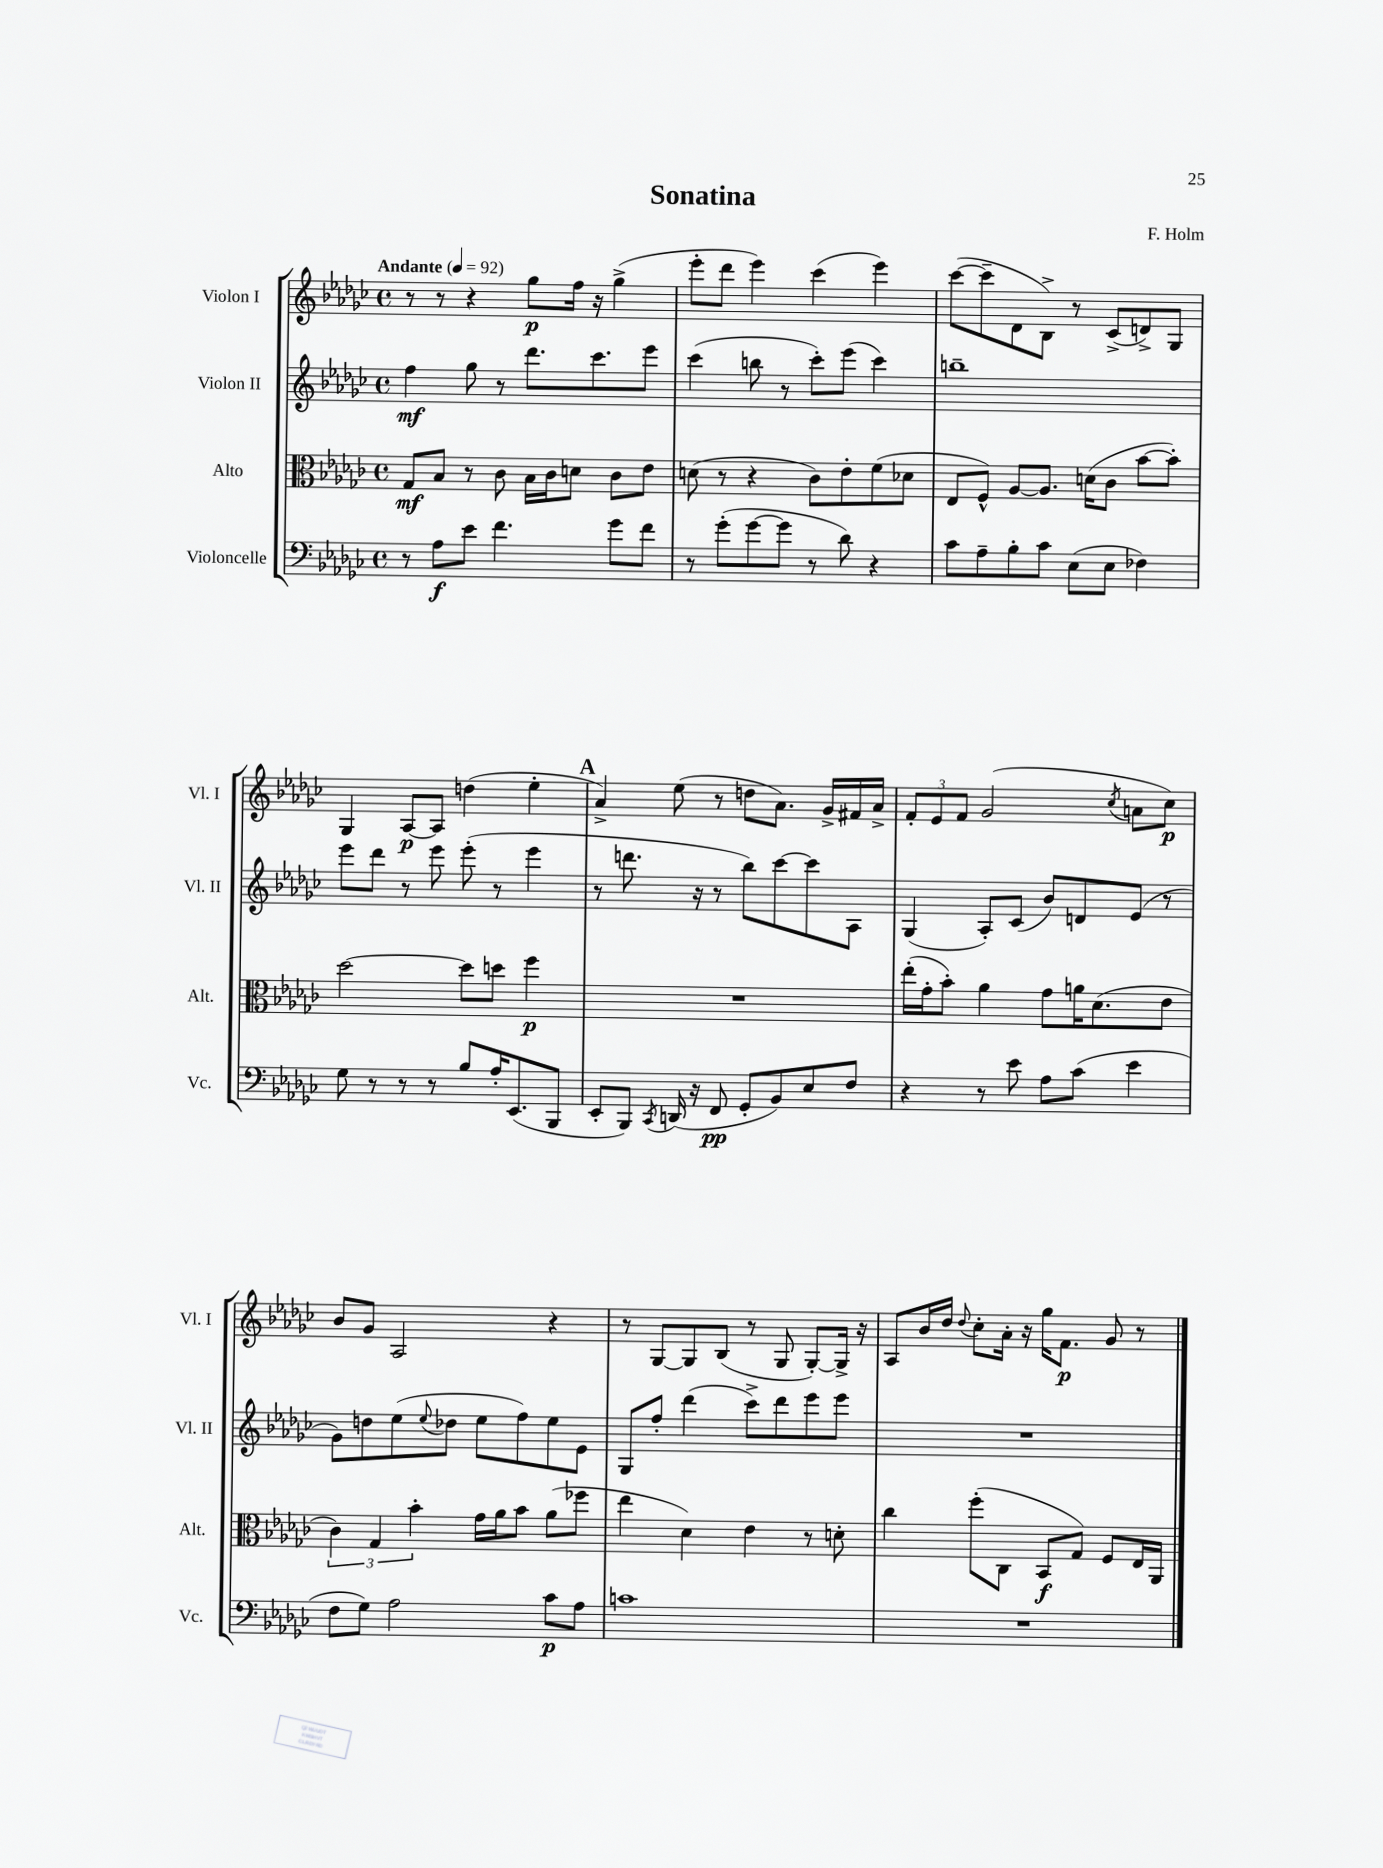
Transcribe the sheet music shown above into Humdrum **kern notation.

**kern	**dynam	**kern	**dynam	**kern	**dynam	**kern	**dynam
*part4	*part4	*part3	*part3	*part2	*part2	*part1	*part1
*staff4	*staff4	*staff3	*staff3	*staff2	*staff2	*staff1	*staff1
*I"Violoncelle	*	*I"Alto	*	*I"Violon II	*	*I"Violon I	*
*I'Vc.	*	*I'Alt.	*	*I'Vl. II	*	*I'Vl. I	*
*clefF4	*	*clefC3	*	*clefG2	*	*clefG2	*
*k[b-e-a-d-g-c-]	*	*k[b-e-a-d-g-c-]	*	*k[b-e-a-d-g-c-]	*	*k[b-e-a-d-g-c-]	*
*M4/4	*	*M4/4	*	*M4/4	*	*M4/4	*
*met(c)	*	*met(c)	*	*met(c)	*	*met(c)	*
*MM92	*	*MM92	*	*MM92	*	*MM92	*
=1	=1	=1	=1	=1	=1	=1	=1
!	!	!	!	!	!	!LO:TX:a:B:t=Andante	!
8r	.	8G-/L	mf	4ff\	mf	8r	.
8A-\L	f	8B-/J	.	.	.	8r	.
8e-\J	.	8r	.	8gg-\	.	4r	.
4.f\	.	8c-\	.	8r	.	.	.
.	.	16B-\LL	.	8.ddd-\L	.	8gg-\L	p
.	.	16c-\J	.	.	.	.	.
.	.	8dn\J	.	.	.	16ff\Jk	.
.	.	.	.	8.ccc-\	.	16r	.
8g-\L	.	8c-\L	.	.	.	(4gg-^\	.
8f\J	.	8e-\J	.	8eee-\J	.	.	.
=2	=2	=2	=2	=2	=2	=2	=2
8r	.	(8dn\	.	(4ccc-\	.	8eee-'\L	.
(8g-'\L	.	8r	.	.	.	8ddd-\J	.
[8g-\	.	4r	.	8bbn\	.	4eee-\)	.
8g-\J]	.	.	.	8r	.	.	.
8r	.	8c-\L)	.	8ccc-'\L)	.	(4ccc-\	.
8d-\)	.	8e-'\	.	(8eee-\J	.	.	.
4r	.	(8f\	.	4ccc-\)	.	4eee-\)	.
.	.	8d-X\J	.	.	.	.	.
=3	=3	=3	=3	=3	=3	=3	=3
8c-\L	.	8E-/L	.	1bbn~	.	([8ccc-\L	.
8A-~\	.	8F^^/J)	.	.	.	8ccc-~\]	.
8B-'\	.	[8A-/L	.	.	.	8d-\	.
8c-\J	.	8.A-/J]	.	.	.	8B-^\J)	.
(8E-\L	.	.	.	.	.	8r	.
.	.	(16dn\KL	.	.	.	.	.
8E-\J	.	8c-\J	.	.	.	(8c-^/L	.
4F-X\)	.	[8b-\L	.	.	.	8dn^/)	.
.	.	8b-'\J])	.	.	.	8G-/J	.
!!LO:LB:g=z
=4	=4	=4	=4	=4	=4	=4	=4
8G-\	.	[2dd-\	.	8eee-\L	.	4G-/	.
8r	.	.	.	8ddd-\J	.	.	.
8r	.	.	.	8r	.	[8A-/L	p
8r	.	.	.	8eee-\	.	8A-/J]	.
8B-/L	.	8dd-\L]	.	(8eee-'\	.	(4ddn\	.
16A-'/K	.	8ddn\J	.	8r	.	.	.
(8.EE-/	.	.	.	.	.	.	.
.	.	4ff\	p	4eee-\	.	4ee-'\	.
8BBB-/J	.	.	.	.	.	.	.
!!LO:REH:place=s1:t=A
=5	=5	=5	=5	=5	=5	=5	=5
8EE-'/L	.	1r	.	8r	.	4a-^/)	.
8BBB-/J)	.	.	.	8.dddn\	.	.	.
8qCC-/	.	.	.	.	.	.	.
(16DDn/	.	.	.	.	.	(8ee-\	.
16r	.	.	.	16r	.	.	.
8FF/	pp	.	.	8r	.	8r	.
8GG-'/L	.	.	.	8bb-\L)	.	8ddn\L	.
8BB-/)	.	.	.	[8ccc-\	.	8.a-\J)	.
8E-/	.	.	.	8ccc-\]	.	.	.
.	.	.	.	.	.	16g-^/LL	.
8F/J	.	.	.	8A-\J	.	16f#X/	.
.	.	.	.	.	.	16a-^/JJ	.
=6	=6	=6	=6	=6	=6	=6	=6
4r	.	(16ee-'\LL	.	(4G-/	.	12f'/L	.
.	.	16g-'\J	.	.	.	.	.
.	.	.	.	.	.	12e-/	.
.	.	8b-'\J)	.	.	.	.	.
.	.	.	.	.	.	12f/J	.
8r	.	4a-\	.	8A-'/L)	.	(2g-/	.
8e-\	.	.	.	(8c-/J	.	.	.
8A-\L	.	8g-\L	.	8b-/L)	.	.	.
(8c-\J	.	16an\K	.	8dn/	.	.	.
.	.	(8.d-\	.	.	.	.	.
.	.	.	.	.	.	8qcc-/	.
4e-\	.	.	.	(8e-/J	.	8an\L	.
.	.	8e-\J	.	8r	.	8cc-\J)	p
!!LO:LB:g=z
=7	=7	=7	=7	=7	=7	=7	=7
8F\L	.	6c-\)	.	8g-\L)	.	8b-/L	.
8G-\J)	.	.	.	8ddn\	.	8g-/J	.
.	.	6G-/	.	.	.	.	.
2A-\	.	.	.	(8ee-\	.	2A-/	.
.	.	6b-'\	.	.	.	.	.
.	.	.	.	8qqee-/	.	.	.
.	.	.	.	8dd-X\J	.	.	.
.	.	16g-\LL	.	8ee-\L	.	.	.
.	.	16a-\J	.	.	.	.	.
.	.	8b-\J	.	8ff\)	.	.	.
8c-\L	p	(8a-\L	.	8ee-\	.	4r	.
8A-\J	.	8ff-X\J	.	8e-\J	.	.	.
=8	=8	=8	=8	=8	=8	=8	=8
1cn	.	4ee-\	.	8G-/L	.	8r	.
.	.	.	.	8ff'/J	.	[8G-/L	.
.	.	4d-\)	.	(4ddd-\	.	8G-/]	.
.	.	.	.	.	.	(8B-/J	.
.	.	4e-\	.	8ccc-^\L)	.	8r	.
.	.	.	.	8ddd-\	.	8G-/	.
.	.	8r	.	8eee-\	.	[8G-'/L)	.
.	.	8dn'\	.	8eee-\J	.	16G-^/Jk]	.
.	.	.	.	.	.	16r	.
=9	=9	=9	=9	=9	=9	=9	=9
1r	.	4cc-\	.	1r	.	8A-/L	.
.	.	.	.	.	.	16b-/L	.
.	.	.	.	.	.	16dd-/JJ	.
.	.	.	.	.	.	8qqdd-/	.
.	.	(8ff'\L	.	.	.	8cc-'\L	.
.	.	8C-\J	.	.	.	16a-'\Jk	.
.	.	.	.	.	.	16r	.
.	.	8BB-/L	f	.	.	16gg-\KL	.
.	.	.	.	.	.	8.f\J	p
.	.	8G-/J)	.	.	.	.	.
.	.	8F/L	.	.	.	8g-/	.
.	.	16E-/L	.	.	.	8r	.
.	.	16AA-/JJ	.	.	.	.	.
==	==	==	==	==	==	==	==
*-	*-	*-	*-	*-	*-	*-	*-
